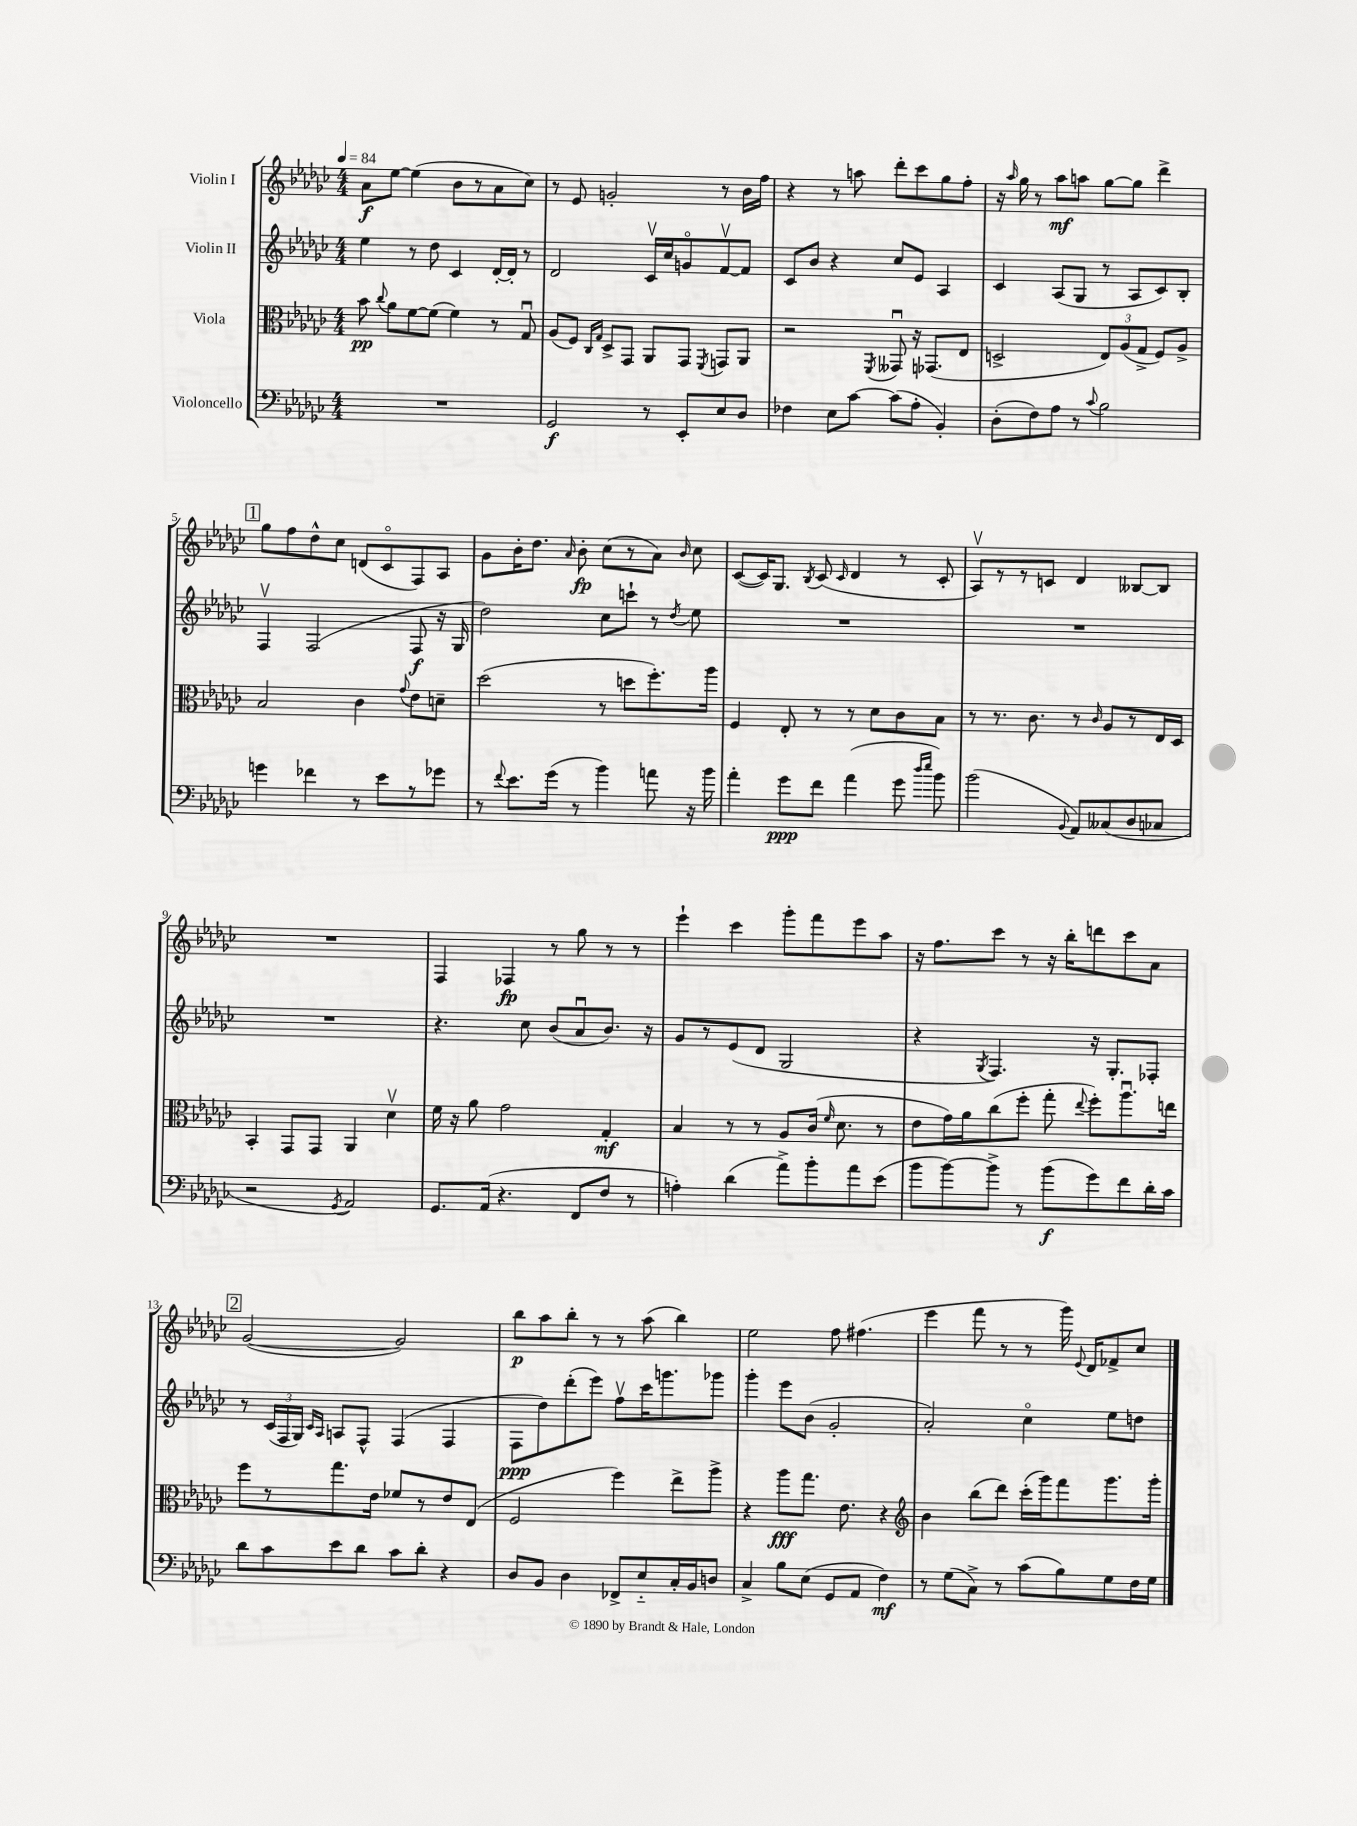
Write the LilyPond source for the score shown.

<<
\new StaffGroup <<
\new Staff = "s0" \with { instrumentName = "Violin I" } {
    \clef treble \key ges \major \numericTimeSignature \time 4/4 \tempo 4 = 84
    \autoBeamOff aes'8[\f ees''8]~ ees''4( bes'8[ r8 aes'8 ces''8]) |
    r8 ees'8 g'2-. r8 bes'16[ f''16] |
    r4 r8 a''8 des'''8[-. ces'''8 ges''8 f''8]-. |
    r16 \grace { aes''16 } ges''16 r8 aes''8[\mf a''8] ges''8[~ ges''8] des'''4-> |
    \mark \markup { \box "1" } ges''8[ f''8 des''8-^ ces''8] d'8[( ces'8\flageolet f8) aes8] |
    ges'8[ bes'16-. des''8.] \grace { aes'16 } bes'8-.\fp ces''8[( r8 aes'8]) \grace { bes'16 } ces''8 |
    ces'8[~( ces'16) ges8.] \acciaccatura { bes8 } ces'8( \grace { ces'16 } des'4 r8 ces'8-. |
    aes8[\upbow) r8 r8 c'8] des'4 beses8[~ beses8] |
    R1 |
    f4 fes4\fp r8 ges''8 r8 r8 |
    ees'''4-! ces'''4 ges'''8[-. f'''8 ees'''8 aes''8] |
    r16 f''8.[ ces'''8] r8 r16 bes''16[-. d'''8 ces'''8 aes'8] |
    \mark \markup { \box "2" } ges'2~( ges'2) |
    bes''8[\p aes''8 bes''8]-. r8 r8 aes''8( bes''4) |
    ees''2 f''8 fis''4.( |
    ees'''4 f'''8 r8 r8 ges'''16) \appoggiatura { ees'8 } des'16[ fes'8-> ces''8] \bar "|." |
}
\new Staff = "s1" \with { instrumentName = "Violin II" } {
    \clef treble \key ges \major \numericTimeSignature \time 4/4
    \autoBeamOff ees''4 r8 des''8 ces'4 des'16[~-. des'16]-. r8 |
    des'2 ces'16[\upbow ces''16 g'8\flageolet f'8~\upbow f'8] |
    ces'8[ bes'8] r4 ces''8[ ees'8] aes4 |
    ces'4 aes8[( ges8] r8 aes8[ ces'8) bes8]-. |
    \mark \markup { \box "1" } f4\upbow f2( f8\f r16 ges16 |
    des''2) ces''8[ c'''8]-! r8 \acciaccatura { des''8 } ees''8 |
    R1 |
    R1 |
    R1 |
    r4. ces''8 bes'8[( aes'8\downbow bes'8.]) r16 |
    ges'8[ r8 ees'8( des'8] ges2 |
    r4 \acciaccatura { ges8 } f4.) r16 ges8.[-. fes8]-. |
    \mark \markup { \box "2" } r8 \tuplet 3/2 { ces'16[( f16 ges16]) } \grace { ces'16[ aes16] } a8[ f8]-^ f4( f4 |
    f8[\ppp des''8) des'''8-.( ees'''8]) f''8[\upbow ces'''16 g'''8. ges'''8] |
    ges'''4-. ees'''8[ bes'8]( ges'2-. |
    aes'2-.) ces''4\flageolet ees''8[ d''8] \bar "|." |
}
\new Staff = "s2" \with { instrumentName = "Viola" } {
    \clef alto \key ges \major \numericTimeSignature \time 4/4
    \autoBeamOff bes'8\pp \appoggiatura { ces''8 } aes'8[ f'8~ f'8]( f'4) r8 ges8\downbow |
    aes8[( f8]) \grace { ces16[ ges16] } des8[-> ges,8] aes,8[ ges,8] \acciaccatura { f,8 } g,8[ aes,8] |
    r2 \acciaccatura { f,8 } geses,8\downbow r16 ges,8.[( ees8] |
    d2-> \tuplet 3/2 { ees8[) aes8( ges8]-> } f8[) aes8]-> |
    \mark \markup { \box "1" } bes2 ces'4 \appoggiatura { ges'8 } ees'8[ d'8]-- |
    des''2( r8 d''8[ f''8.-.) aes''16] |
    f4 ees8-. r8 r8 des'8[ ces'8 bes8] |
    r8 r8. ces'8. r8 \grace { ces'16 } aes8[ r8 ees16 des16] |
    bes,4-. ges,8[ ges,8] aes,4 des'4\upbow |
    f'16 r16 aes'8 ges'2 ges4-.\mf |
    bes4 r8 r8 aes8[ ces'16]( \grace { f'16 } des'8. r8 |
    ees'8[ ges'16) aes'16 ces''8( f''8]-. ges''8-. \appoggiatura { ees''8 } f''8[-.) aes''8.\downbow e''16] |
    \mark \markup { \box "2" } f''8[ r8 ges''8. ees'16] fes'8[ r8 ees'8 ees8]( |
    f2 f''4) ees''8[-> aes''8]-> |
    r4 aes''8[\fff ges''8.] ees'8. r4 |
    \clef treble bes'4 bes''8[( des'''8]) ces'''16[-.( ges'''16) f'''8 ges'''8. ges'''16]-. \bar "|." |
}
\new Staff = "s3" \with { instrumentName = "Violoncello" } {
    \clef bass \key ges \major \numericTimeSignature \time 4/4
    \autoBeamOff R1 |
    ges,2\f r8 ees,8[-. ees8 des8] |
    fes4 ees8[ ces'8]~ ces'8[( aes8]-. bes,4-.) |
    des8[-.( f8) aes8] r8 \appoggiatura { ces'8 } bes2 |
    \mark \markup { \box "1" } g'4 fes'4 r8 ees'8[ r8 ges'8] |
    r8 \appoggiatura { f'8 } ees'8.[ ges'16]( r8 bes'4) a'8 r16 bes'16 |
    aes'4-. ges'8[\ppp f'8] aes'4( ges'8 \grace { des''16[ ees''16] } bes'8) |
    bes'2( \appoggiatura { bes,8 } aes,8[) ceses8( des8 ces8] |
    r2 \acciaccatura { ges,8 } aes,2) |
    ges,8.[ aes,16]( r4. f,8[ f8] r8 |
    a4-.) des'4( aes'8[->) bes'8-. aes'8 ees'8]( |
    bes'8[ bes'8~) bes'8]-> r8 bes'8[\f( ges'8) f'8 des'16-. ces'16] |
    \mark \markup { \box "2" } des'8[ ces'8 ees'8 des'8] ces'8[ des'8]-. r4 |
    des8[ bes,8] des4 fes,8[-> ees8-_ ces16-. bes,16 d8] |
    ces4-> bes8[ ees8]( ges,8[ aes,8] f4\mf) |
    r8 ges8[( ces8]->) r8 ces'8[( bes8) ges8 f16 ges16] \bar "|." |
}
>>
>>
